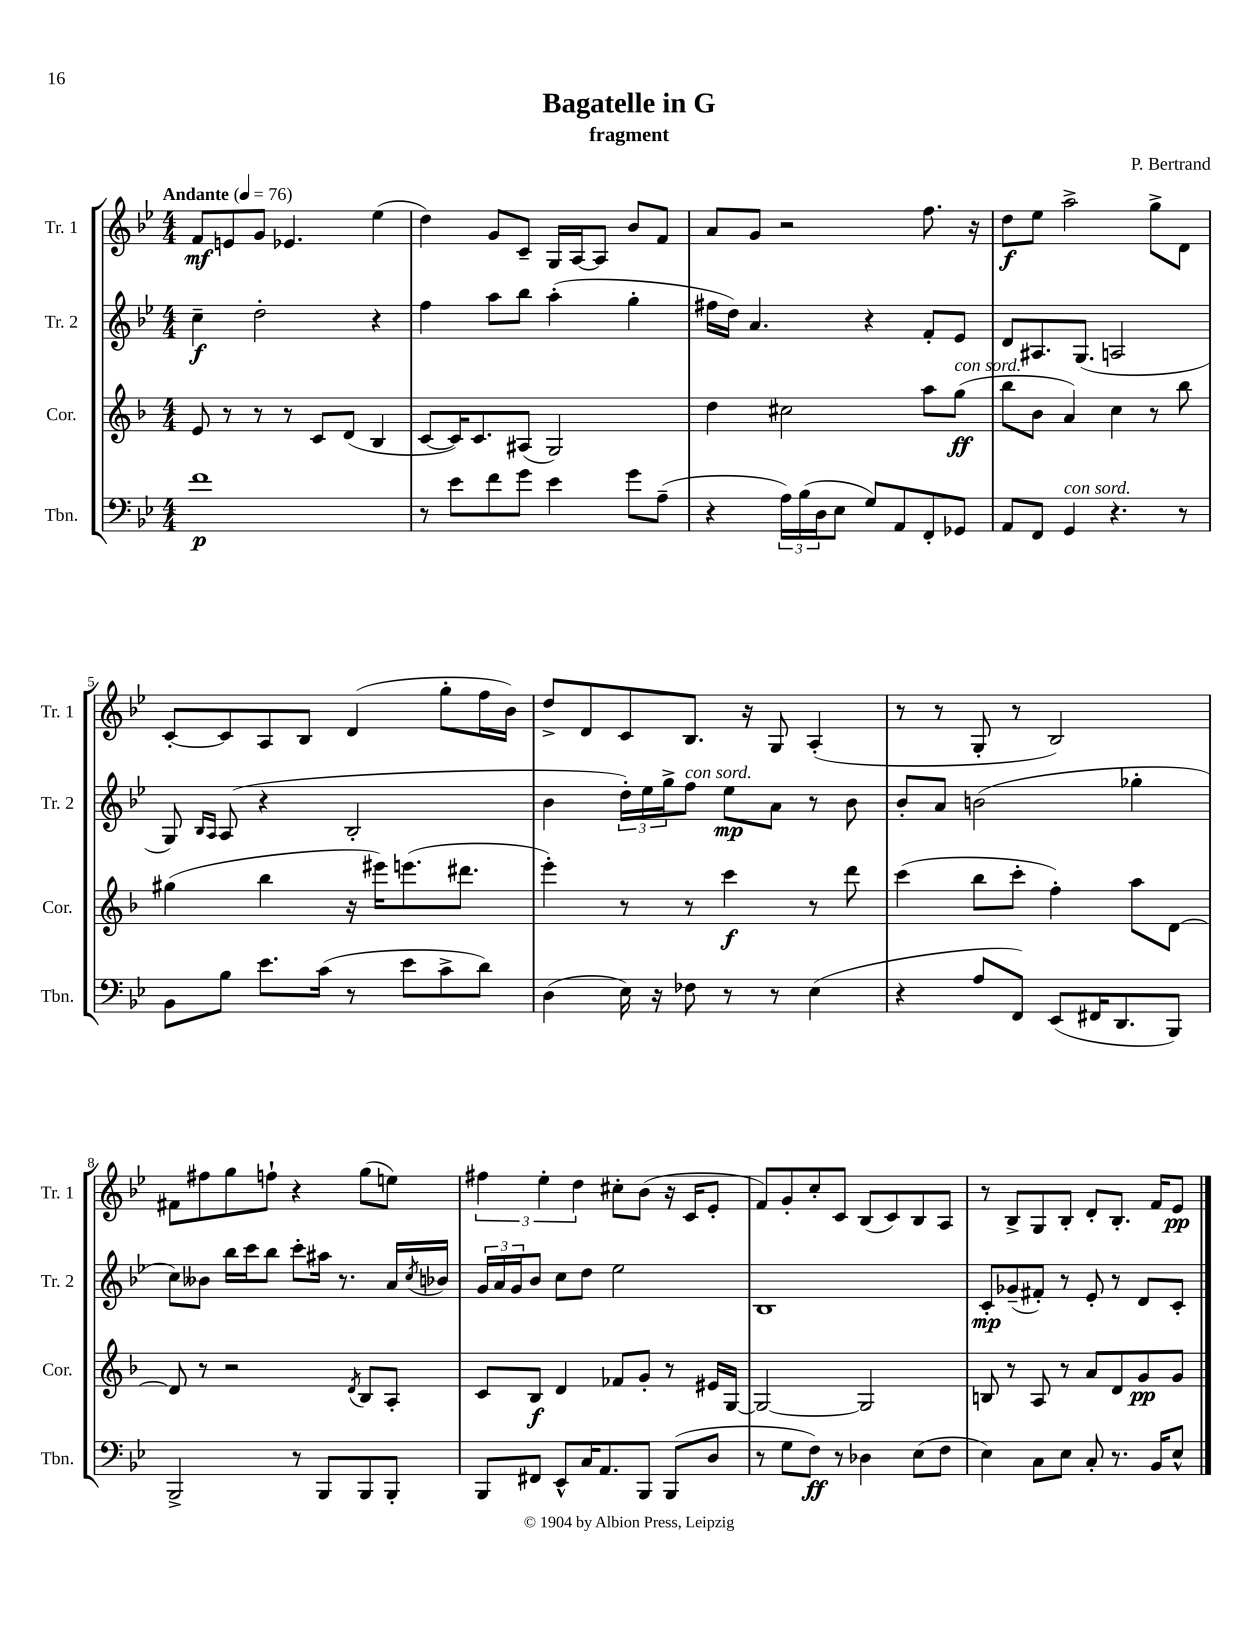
\header { title = "Bagatelle in G" composer = "P. Bertrand" subtitle = "fragment" }
<<
\new StaffGroup <<
\new Staff = "s0" \with { instrumentName = "Tr. 1" shortInstrumentName = "Tr. 1" } {
    \clef treble \key bes \major \numericTimeSignature \time 4/4 \tempo "Andante" 4 = 76
    f'8\mf e'8 g'8 ees'4. ees''4( |
    d''4) g'8 c'8-- g16 a16~ a8 bes'8 f'8 |
    a'8 g'8 r2 f''8. r16 |
    d''8\f ees''8 a''2-> g''8-> d'8 |
    c'8~-. c'8 a8 bes8 d'4( g''8-. f''16 bes'16) |
    d''8-> d'8 c'8 bes8. r16 g8 a4-.( |
    r8 r8 g8-. r8 bes2) |
    fis'8 fis''8 g''8 f''8-! r4 g''8( e''8) |
    \tuplet 3/2 { fis''4 ees''4-. d''4 } cis''8-. bes'8( r16 c'16 ees'8-. |
    f'8) g'8-. c''8-. c'8 bes8( c'8) bes8 a8 |
    r8 bes8-> g8 bes8-. d'8-. bes8.-. f'16 ees'8\pp \bar "|." |
}
\new Staff = "s1" \with { instrumentName = "Tr. 2" shortInstrumentName = "Tr. 2" } {
    \clef treble \key bes \major \numericTimeSignature \time 4/4
    c''4--\f d''2-. r4 |
    f''4 a''8 bes''8 a''4-.( g''4-. |
    fis''16 d''16) a'4. r4 f'8-. ees'8 |
    d'8 ais8. g8.( a2 |
    g8) \grace { bes16 a16 } a8( r4 bes2-. |
    bes'4 \tuplet 3/2 { d''16-.) ees''16 g''16-> } f''8^\markup { \italic "con sord." } ees''8\mp a'8 r8 bes'8 |
    bes'8-. a'8 b'2( ges''4-. |
    c''8) beses'8 bes''16 c'''16 bes''8 c'''8-. ais''16 r8. a'16 \acciaccatura { c''8 } bes'16 |
    \tuplet 3/2 { g'16 a'16 g'16 } bes'8 c''8 d''8 ees''2 |
    bes1 |
    c'8-.\mp ges'8--( fis'8-.) r8 ees'8-. r8 d'8 c'8-. \bar "|." |
}
\new Staff = "s2" \with { instrumentName = "Cor." shortInstrumentName = "Cor." } {
    \clef treble \key f \major \numericTimeSignature \time 4/4
    e'8 r8 r8 r8 c'8 d'8( bes4 |
    c'8~ c'16) c'8. ais8( g2) |
    d''4 cis''2 a''8 g''8\ff^\markup { \italic "con sord." }( |
    bes''8 bes'8 a'4) c''4 r8 bes''8 |
    gis''4( bes''4 r16 eis'''16) e'''8.( dis'''8. |
    e'''4-.) r8 r8 c'''4\f r8 d'''8 |
    c'''4( bes''8 c'''8-. f''4-.) a''8 d'8~ |
    d'8 r8 r2 \acciaccatura { d'8 } bes8 a8-. |
    c'8 bes8\f d'4 fes'8 g'8-. r8 eis'16 g16~ |
    g2~ g2 |
    b8 r8 a8 r8 a'8 d'8 g'8\pp g'8 \bar "|." |
}
\new Staff = "s3" \with { instrumentName = "Tbn." shortInstrumentName = "Tbn." } {
    \clef bass \key bes \major \numericTimeSignature \time 4/4
    f'1\p |
    r8 ees'8 f'8 g'8 ees'4 g'8 a8--( |
    r4 \tuplet 3/2 { a16) bes16( d16 } ees8 g8) a,8 f,8-. ges,8 |
    a,8 f,8 g,4^\markup { \italic "con sord." } r4. r8 |
    bes,8 bes8 ees'8. c'16( r8 ees'8 c'8-> d'8) |
    d4( ees16) r16 fes8 r8 r8 ees4( |
    r4 a8 f,8) ees,8( fis,16 d,8. bes,,8) |
    bes,,2-> r8 bes,,8 bes,,8 bes,,8-. |
    bes,,8 fis,8 ees,8-^ c16 a,8. bes,,8 bes,,8( d8 |
    r8 g8 f8\ff) r8 des4 ees8( f8 |
    ees4) c8 ees8 c8-. r8. bes,16 ees8-^ \bar "|." |
}
>>
>>
